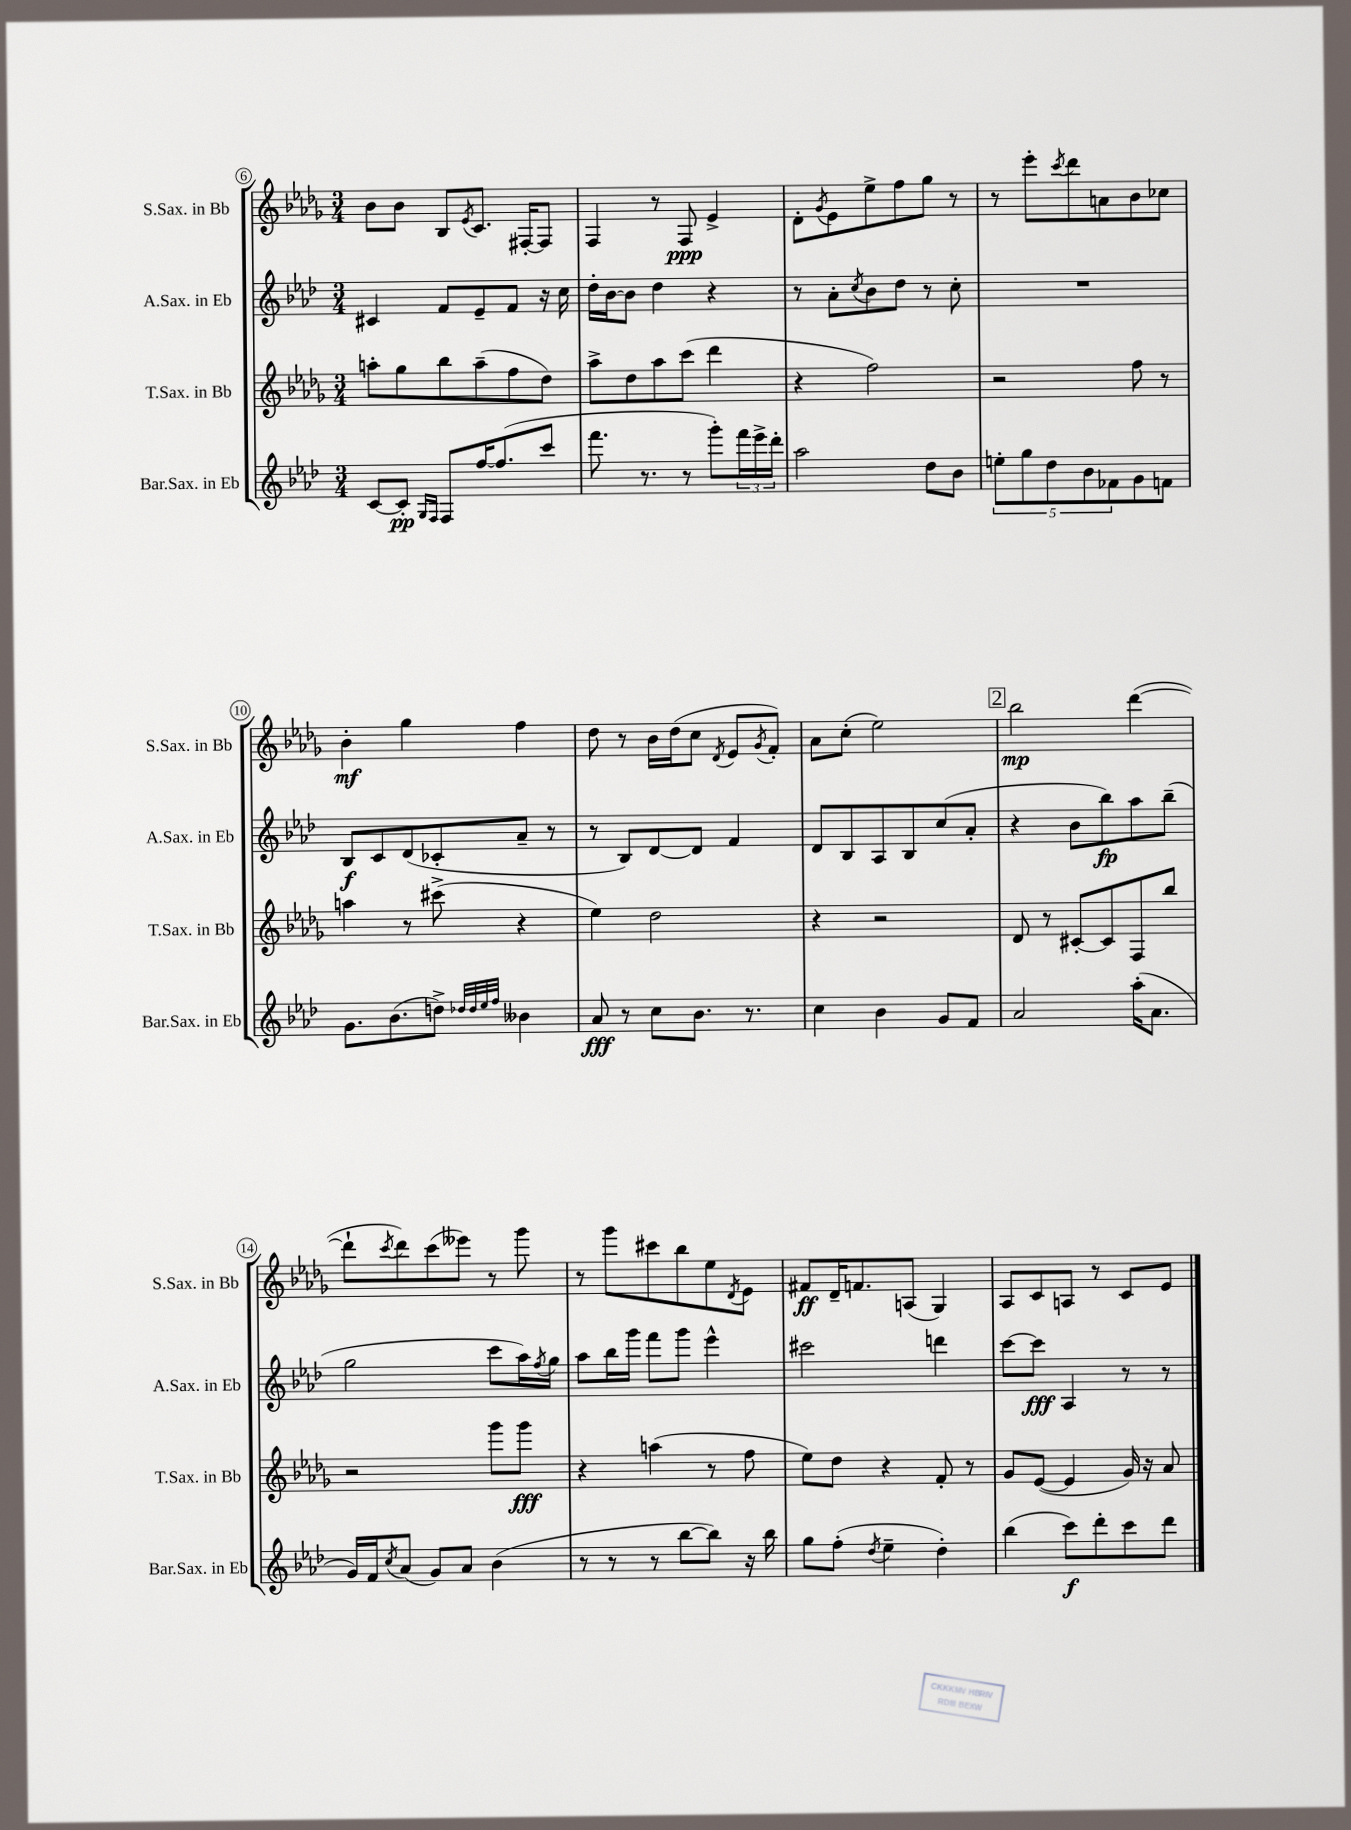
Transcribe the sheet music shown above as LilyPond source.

<<
\new StaffGroup <<
\new Staff = "s0" \with { instrumentName = "S.Sax. in Bb" shortInstrumentName = "S.Sax. in Bb" } {
    \clef treble \key des \major \numericTimeSignature \time 3/4
    bes'8 bes'8 bes8 \acciaccatura { ees'8 } c'8. fis16~-. fis8 |
    f4 r8 f8\ppp ees'4-> |
    des'8-. \acciaccatura { ges'8 } ees'8 ees''8-> f''8 ges''8 r8 |
    r8 ees'''8-. \acciaccatura { c'''8 } des'''8 a'8 bes'8 ces''8 |
    bes'4-.\mf ges''4 f''4 |
    des''8 r8 bes'16 des''16( c''8 \acciaccatura { des'8 } ees'8 \acciaccatura { ges'8 } f'8-.) |
    aes'8 c''8-.( ees''2) |
    \mark \markup { \box "2" } bes''2\mp des'''4~( |
    des'''8-! \acciaccatura { c'''8 } des'''8) c'''8( eeses'''8) r8 ges'''8 |
    r8 ges'''8 cis'''8 bes''8 ees''8 \acciaccatura { des'8 } ees'8 |
    fis'8\ff des'16-- f'8. a8( ges4) |
    aes8 c'8 a8 r8 c'8 ees'8 \bar "|." |
}
\new Staff = "s1" \with { instrumentName = "A.Sax. in Eb" shortInstrumentName = "A.Sax. in Eb" } {
    \clef treble \key aes \major \numericTimeSignature \time 3/4
    cis'4 f'8 ees'8-- f'8 r16 c''16 |
    des''16-. bes'16~ bes'8 des''4 r4 |
    r8 aes'8-. \acciaccatura { c''8 } bes'8 des''8 r8 c''8-. |
    R2. |
    bes8\f c'8 des'8( ces'8-. aes'8-- r8 |
    r8 bes8) des'8~ des'8 f'4 |
    des'8 bes8 aes8 bes8 c''8( aes'8-. |
    \mark \markup { \box "2" } r4 bes'8 bes''8\fp) aes''8 bes''8--( |
    g''2 c'''8 aes''16) \acciaccatura { f''8 } g''16 |
    aes''8 bes''16 g'''16 f'''8 g'''8 ees'''4-^ |
    cis'''2 d'''4 |
    c'''8~ c'''8\fff aes4 r8 r8 \bar "|." |
}
\new Staff = "s2" \with { instrumentName = "T.Sax. in Bb" shortInstrumentName = "T.Sax. in Bb" } {
    \clef treble \key des \major \numericTimeSignature \time 3/4
    a''8-. ges''8 bes''8 a''8--( f''8 des''8) |
    aes''8-> des''8 aes''8 c'''8( des'''4 |
    r4 f''2) |
    r2 f''8 r8 |
    a''4 r8 cis'''8->( r4 |
    ees''4) des''2 |
    r4 r2 |
    \mark \markup { \box "2" } des'8 r8 cis'8~-. cis'8 f8 bes''8 |
    r2 ges'''8 ges'''8\fff |
    r4 a''4( r8 f''8 |
    ees''8) des''8 r4 f'8-. r8 |
    ges'8 ees'8~( ees'4 ges'16) r16 aes'8 \bar "|." |
}
\new Staff = "s3" \with { instrumentName = "Bar.Sax. in Eb" shortInstrumentName = "Bar.Sax. in Eb" } {
    \clef treble \key aes \major \numericTimeSignature \time 3/4
    c'8~ c'8-.\pp \grace { g16 f16 } f8 f''16~ f''8.( c'''8 |
    f'''8. r8. r8 g'''8-.) \tuplet 3/2 { f'''16 ees'''16-> des'''16-. } |
    aes''2 des''8 bes'8 |
    \tuplet 5/4 { e''8-. g''8 des''8 bes'8 fes'8 } g'8 f'8 |
    g'8. bes'8.( d''8->) \grace { des''32 des''32 ees''32 f''32 } beses'4 |
    aes'8\fff r8 c''8 bes'8. r8. |
    c''4 bes'4 g'8 f'8 |
    \mark \markup { \box "2" } aes'2 aes''16-.( aes'8. |
    g'16) f'16 \acciaccatura { c''8 } aes'8( g'8) aes'8 bes'4( |
    r8 r8 r8 bes''8~ bes''8) r16 bes''16 |
    g''8 f''8-.( \acciaccatura { des''8 } ees''4-- des''4-.) |
    bes''4( c'''8\f) des'''8-. c'''8 des'''8 \bar "|." |
}
>>
>>
\layout { \context { \Score currentBarNumber = #6 \override BarNumber.stencil = #(make-stencil-circler 0.1 0.3 ly:text-interface::print) } }
